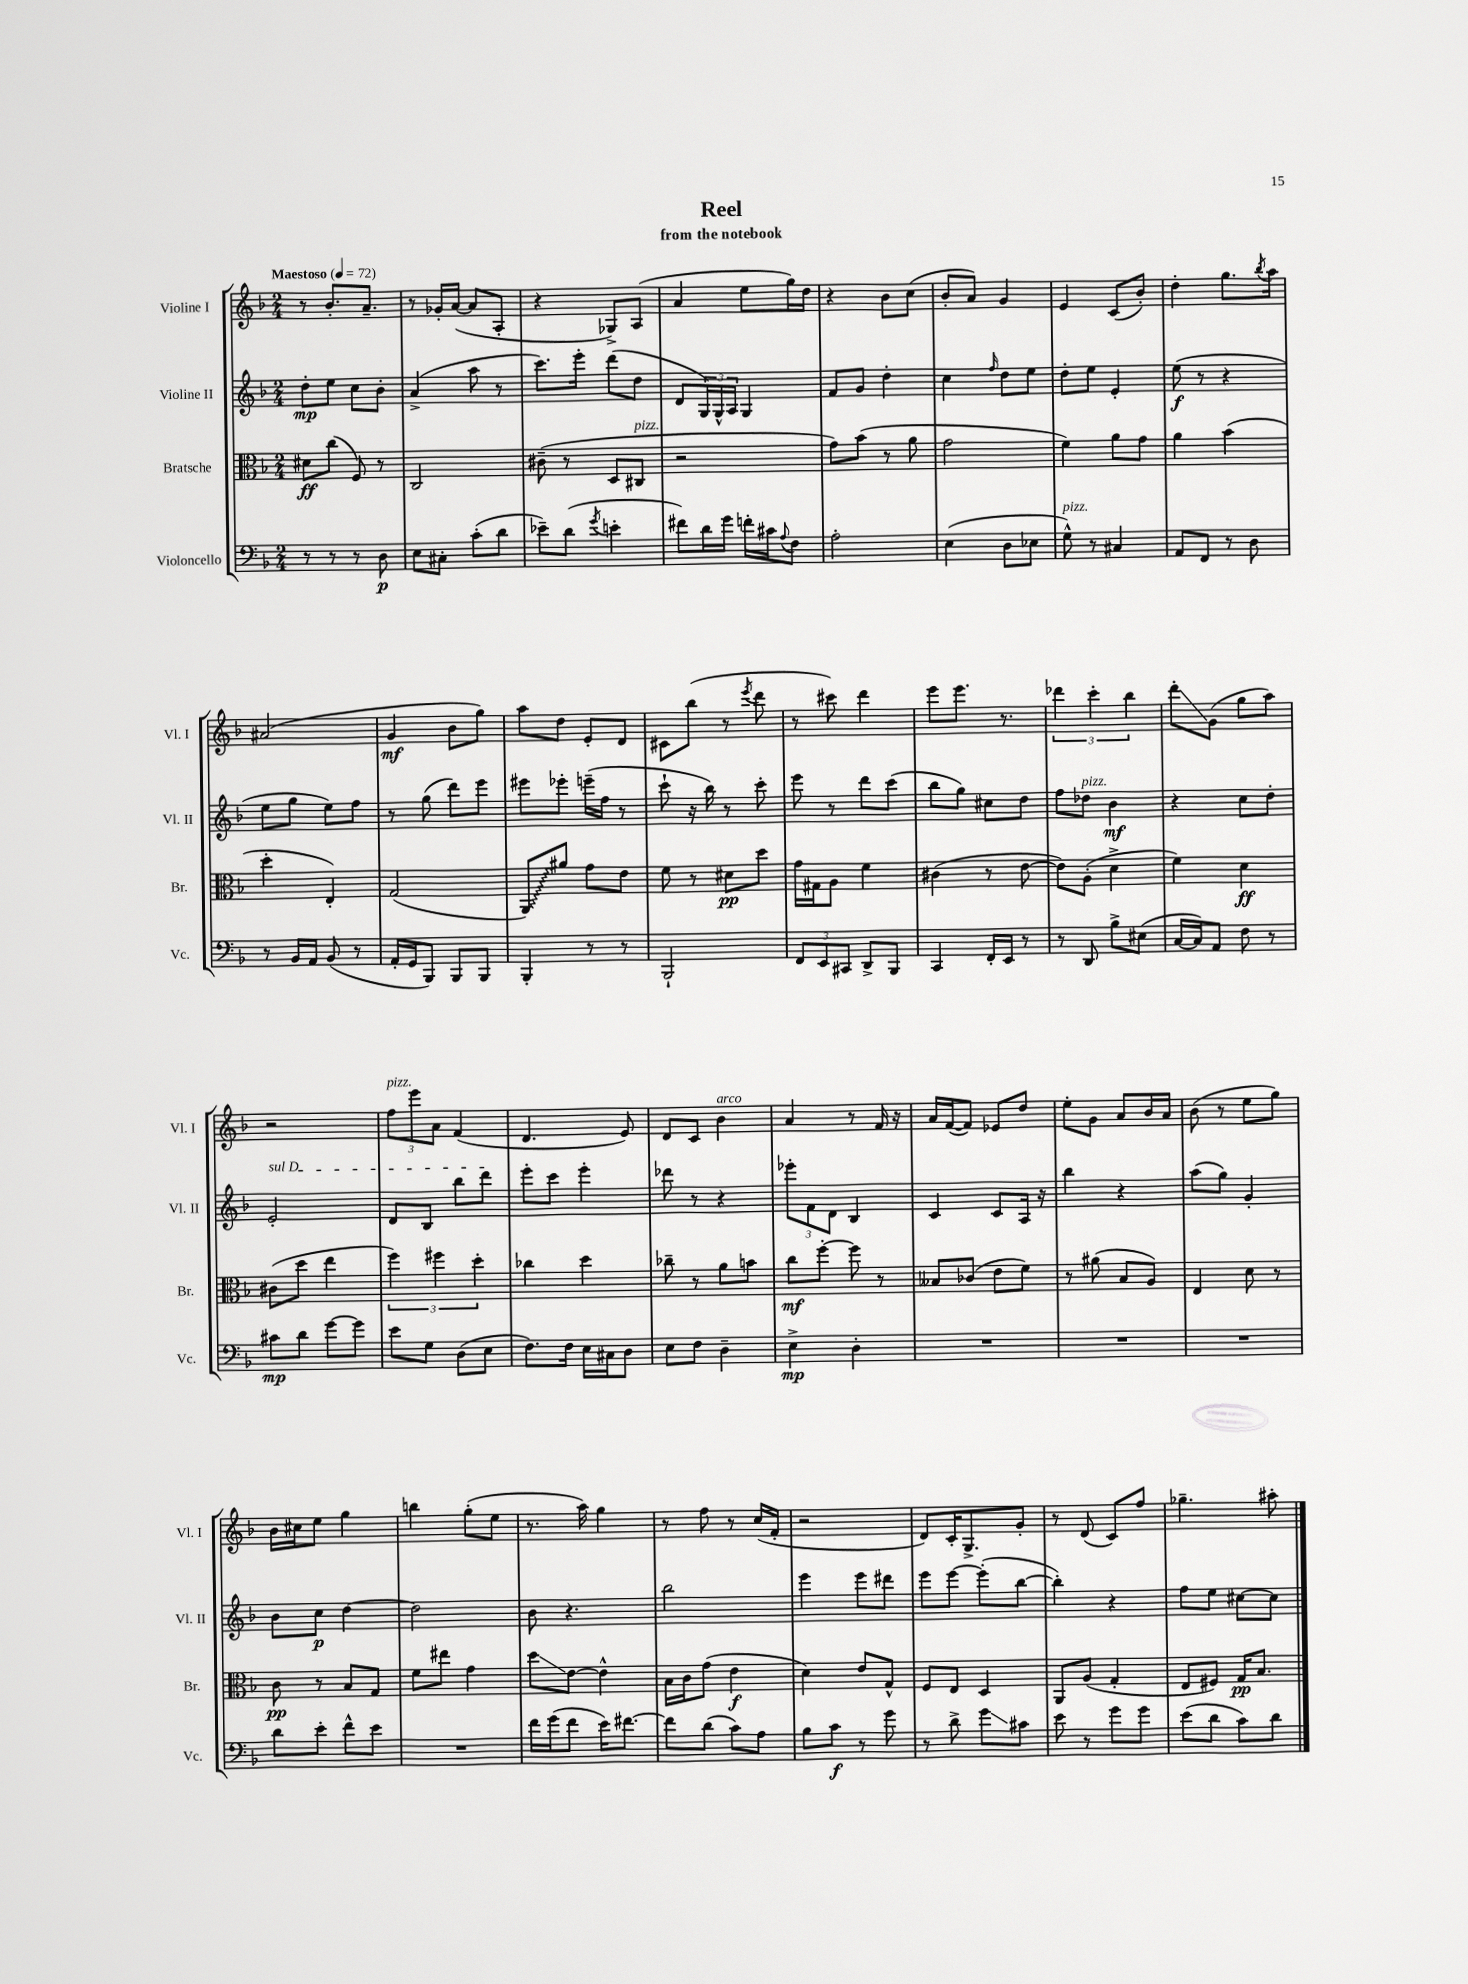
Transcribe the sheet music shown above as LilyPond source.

\header { title = "Reel" subtitle = "from the notebook" }
<<
\new StaffGroup <<
\new Staff = "s0" \with { instrumentName = "Violine I" shortInstrumentName = "Vl. I" } {
    \clef treble \key f \major \numericTimeSignature \time 2/4 \tempo "Maestoso" 4 = 72
    r8 bes'8.-. a'8.-- |
    r8 ges'16-. a'16~( a'8 a8-. |
    r4 ges8->) a8( |
    a'4 e''8 g''16) d''16 |
    r4 bes'8 c''8( |
    bes'8-. a'8) g'4 |
    e'4 c'8( bes'8-.) |
    d''4-. g''8. \acciaccatura { bes''8 } a''16 |
    ais'2( |
    g'4\mf bes'8 g''8) |
    a''8 d''8 e'8-. d'8 |
    cis'8 bes''8( r8 \acciaccatura { e'''8 } d'''8 |
    r8 cis'''8) d'''4 |
    e'''8 e'''8. r8. |
    \tuplet 3/2 { des'''4 c'''4-. bes''4 } |
    d'''8-.\glissando g'8( g''8 a''8) |
    r2 |
    \tuplet 3/2 { f''8^\markup { \italic "pizz." } e'''8 a'8 } f'4( |
    d'4. e'8) |
    d'8 c'8 bes'4^\markup { \italic "arco" } |
    a'4 r8 f'16 r16 |
    a'16 f'16~( f'8) ees'8 d''8 |
    e''8-. g'8 a'8 bes'16 a'16 |
    bes'8( r8 e''8 g''8) |
    bes'16 cis''16 e''8 g''4 |
    b''4 g''8-.( e''8 |
    r8. a''16) g''4 |
    r8 f''8 r8 c''16( f'16-. |
    r2 |
    d'8) c'16-. g8.-> g'8-. |
    r8 d'8( c'8) f''8 |
    ges''4.-- ais''8-. \bar "|." |
}
\new Staff = "s1" \with { instrumentName = "Violine II" shortInstrumentName = "Vl. II" } {
    \clef treble \key f \major \numericTimeSignature \time 2/4
    d''8-.\mp e''8 c''8 bes'8-. |
    a'4->( a''8 r8 |
    c'''8.) e'''16-. d'''8( d''8 |
    d'8 \tuplet 3/2 { g16) g16-^ a16 } g4 |
    f'8 g'8 d''4-. |
    c''4 \grace { f''16 } d''8 e''8 |
    d''8-. e''8 e'4-. |
    e''8\f( r8 r4 |
    e''8 g''8 e''8) f''8 |
    r8 g''8( d'''8) e'''8 |
    eis'''8 ees'''8-. e'''16--( f''16 r8 |
    c'''8-! r16 bes''16) r8 c'''8-. |
    e'''8 r8 d'''8 c'''8( |
    bes''8 g''8) cis''8 d''8 |
    f''8 des''8^\markup { \italic "pizz." } bes'4\mf |
    r4 c''8 d''8-. |
    \once \override TextSpanner.bound-details.left.text = \markup { \italic "sul D" } e'2-.\startTextSpan |
    d'8 bes8 bes''8 d'''8\stopTextSpan |
    e'''8-. c'''8 e'''4-. |
    des'''8 r8 r4 |
    \tuplet 3/2 { ees'''8-. f'8 d'8 } bes4 |
    c'4 c'8 a16 r16 |
    bes''4 r4 |
    a''8( g''8) g'4-. |
    bes'8 c''8\p d''4~ |
    d''2 |
    bes'8 r4. |
    bes''2 |
    e'''4 e'''8 dis'''8 |
    e'''8 e'''8~ e'''8-.( bes''8~ |
    bes''4-.) r4 |
    f''8 e''8 cis''8~ cis''8 \bar "|." |
}
\new Staff = "s2" \with { instrumentName = "Bratsche" shortInstrumentName = "Br." } {
    \clef alto \key f \major \numericTimeSignature \time 2/4
    dis'8\ff c''8( f8) r8 |
    c2 |
    cis'8--( r8 d8 cis8^\markup { \italic "pizz." } |
    r2 |
    g'8) bes'8( r8 a'8 |
    g'2 |
    f'4) a'8 g'8 |
    a'4 bes'4( |
    d''4-. e4-.) |
    g2( |
    \once \override Glissando.style = #'zigzag a,8\glissando) ais'8 g'8 e'8 |
    f'8 r8 dis'8\pp d''8 |
    g'16 gis16 a8 f'4 |
    cis'4( r8 e'8~ |
    e'8) a8-.( d'4-> |
    f'4) d'4\ff |
    cis'8( d''8 e''4 |
    \tuplet 3/2 { f''4) fis''4 d''4-. } |
    ces''4 d''4 |
    ces''8-- r8 a'8 b'8 |
    c''8\mf f''8~-. f''8 r8 |
    beses8 ces'8( e'8 f'8) |
    r8 ais'8( bes8 a8) |
    e4 d'8 r8 |
    c'8\pp r8 bes8 g8 |
    f'8 eis''8 g'4 |
    d''8\glissando e'8~ e'4-^ |
    bes16 c'16 g'8( e'4\f |
    d'4) e'8 g8-^ |
    f8 e8 d4 |
    a,8 a8( g4-. |
    e8 fis8) g16\pp bes8. \bar "|." |
}
\new Staff = "s3" \with { instrumentName = "Violoncello" shortInstrumentName = "Vc." } {
    \clef bass \key f \major \numericTimeSignature \time 2/4
    r8 r8 r8 d8\p |
    e8 cis8-. c'8-.( d'8 |
    ees'8--) d'8( \acciaccatura { g'8 } e'4-. |
    fis'8) d'16 g'16 f'16-. cis'16 \appoggiatura { a8 } f8 |
    a2-. |
    e4( d8 ees8 |
    g8-^^\markup { \italic "pizz." }) r8 cis4 |
    a,8 f,8 r8 d8 |
    r8 bes,16 a,16 bes,8( r8 |
    a,16-. g,16 bes,,8) bes,,8 bes,,8 |
    bes,,4-. r8 r8 |
    bes,,2-! |
    \tuplet 3/2 { f,8 e,8 cis,8 } d,8-> bes,,8 |
    c,4 f,16-. e,16 r8 |
    r8 d,8 bes8-> eis8( |
    c16~ c16) a,8 f8 r8 |
    cis'8\mp d'8 g'8~ g'8 |
    e'8 g8 d8( e8 |
    f8.) f16 e16 cis16 d8 |
    e8 f8 d4-- |
    e4->\mp d4-. |
    R2 |
    R2 |
    R2 |
    d'8 e'8-. f'8-^ e'8 |
    R2 |
    f'16 g'16( f'8 e'16) fis'8.~ |
    fis'8 d'8( c'8) a8 |
    bes8 c'8\f r8 g'8 |
    r8 d'8-> g'8\glissando cis'8 |
    e'8 r8 g'8 g'8 |
    e'8( d'8 c'8) d'8 \bar "|." |
}
>>
>>
\layout { \context { \Score \remove "Bar_number_engraver" } }
